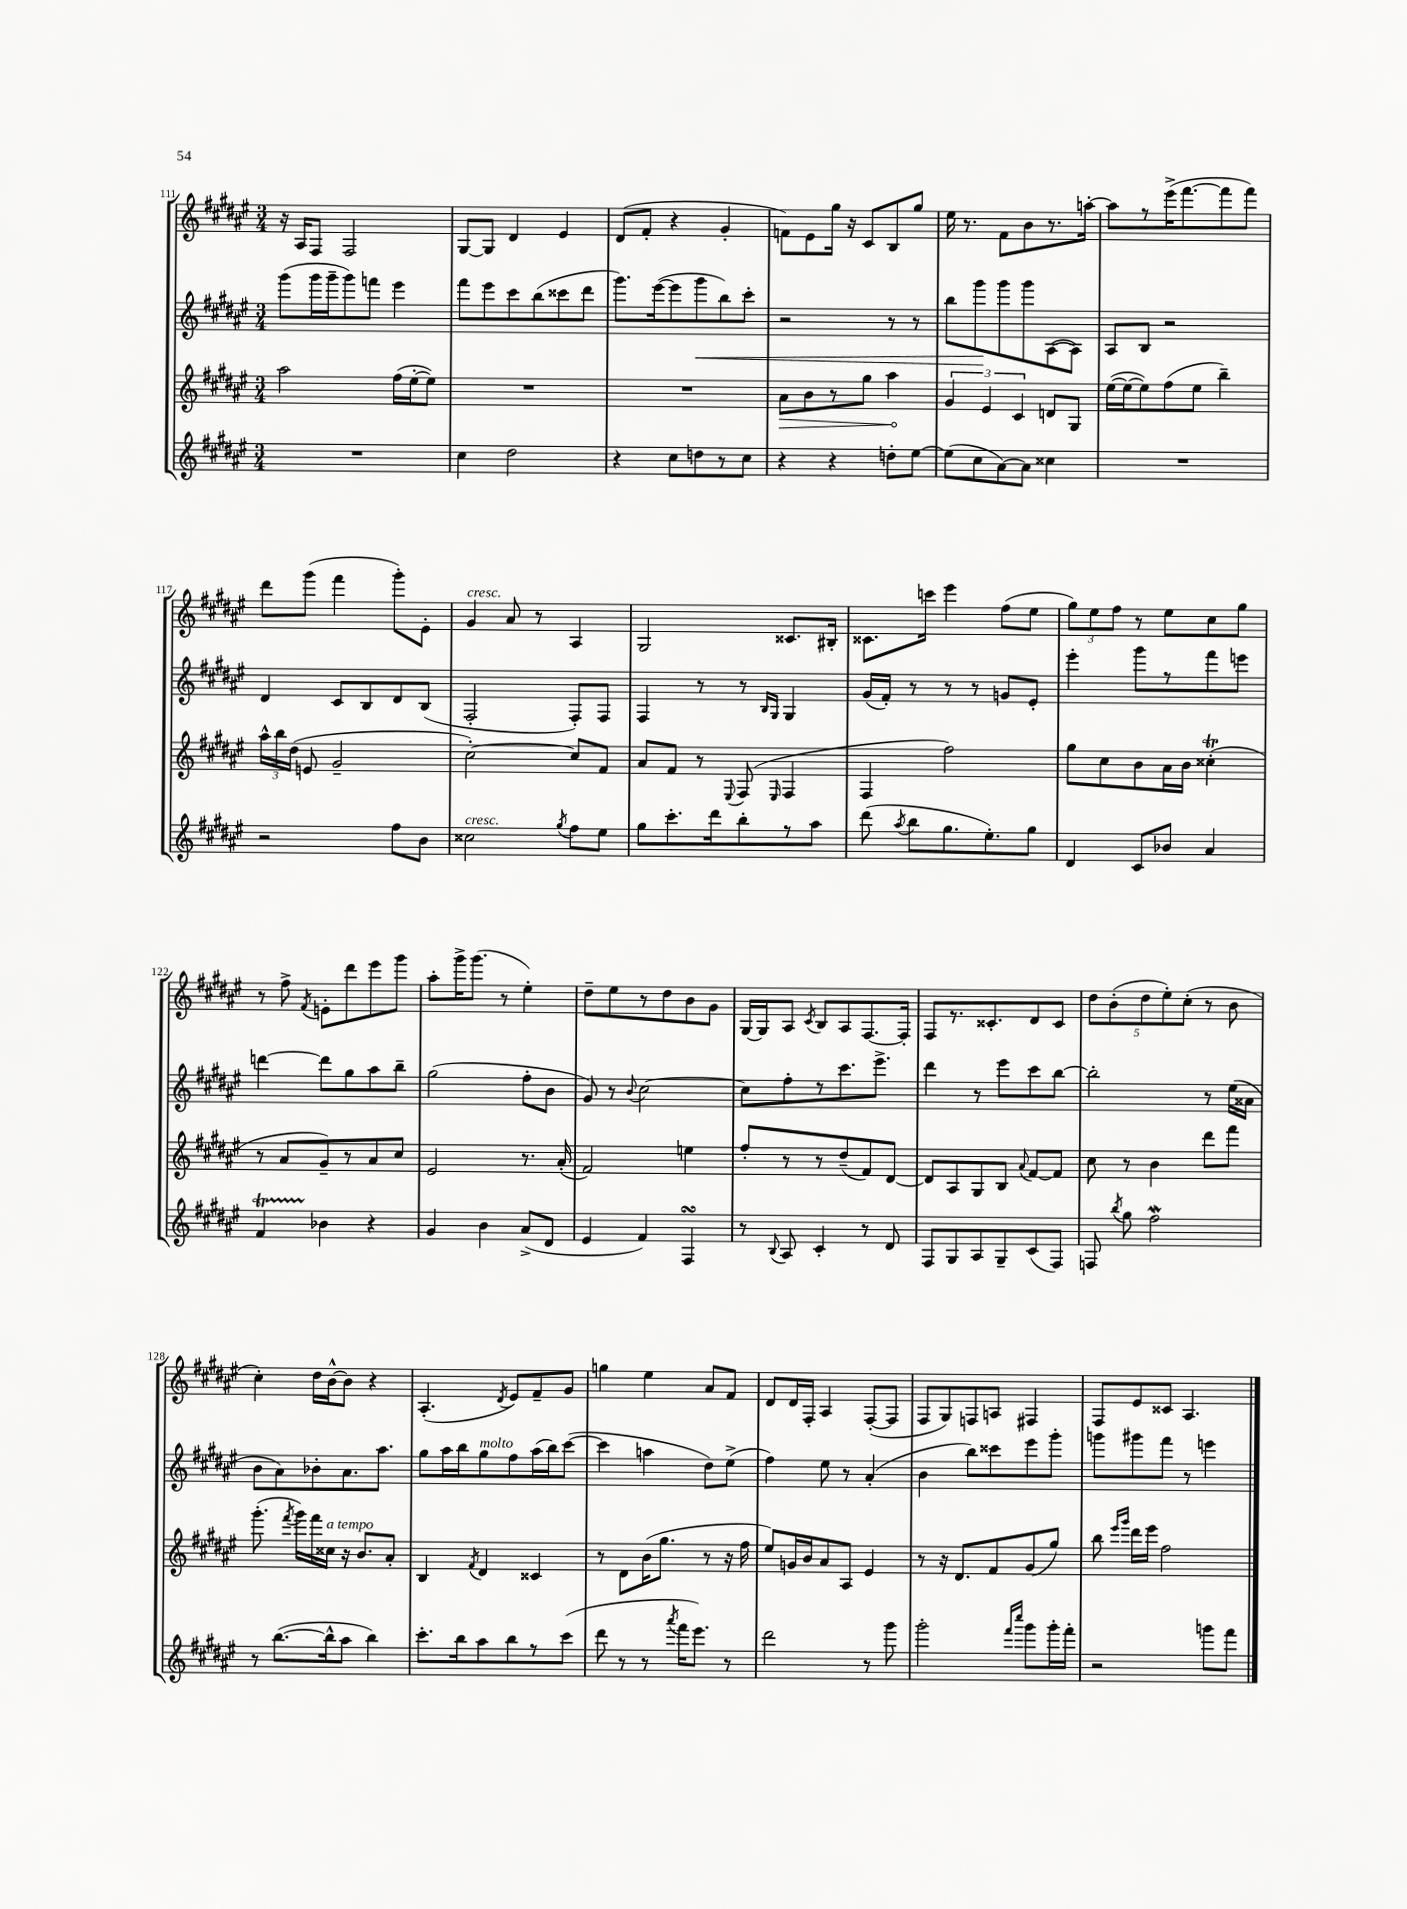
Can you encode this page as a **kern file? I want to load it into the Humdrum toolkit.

**kern	**kern	**kern	**kern
*staff4	*staff3	*staff2	*staff1
*clefG2	*clefG2	*clefG2	*clefG2
*k[f#c#g#d#a#e#]	*k[f#c#g#d#a#e#]	*k[f#c#g#d#a#e#]	*k[f#c#g#d#a#e#]
*M3/4	*M3/4	*M3/4	*M3/4
2.r	2aa#	(8ggg#	16r
.	.	.	16A#
.	.	16ggg#	8F#
.	.	16ggg#~	.
.	.	8ggg#)	2F#
.	.	8fff	.
.	(16ff#	4eee#	.
.	[16ee#'	.	.
.	8ee#])	.	.
=	=	=	=
4cc#	2.r	8fff#	[8G#
.	.	8eee#	8G#]
2dd#	.	8ccc#	4d#
.	.	(8bb	.
.	.	8ccc##	4e#
.	.	8ddd#	.
=	=	=	=
4r	2.r	8.ggg#)	(8d#
.	.	.	8f#'
.	.	([16eee#	.
8cc#	.	8eee#]	4r
8dd	.	8ggg#	.
8r	.	8bb)	4g#'
8cc#	.	8ccc#'	.
=	=	=	=
4r	8a#	2r	8f)
.	8b	.	8e#
4r	8r	.	16gg#
.	.	.	16r
.	8gg#	.	8c#
8dd'	4aa#	8r	8B
[8ee#	.	8r	8gg#
=	=	=	=
(8ee#]	6g#	8bb	16ee#
.	.	.	8.r
8cc#	.	8ggg#	.
.	6e#	.	.
[8a#)	.	8ggg#	8f#
.	6c#	.	.
8a#]	.	8ggg#	8b
4cc##	8d	([8A#	8.r
.	8G#	8A#])	.
.	.	.	[16aa'
=	=	=	=
2.r	([16ee#	8A#	8aa]
.	16ee#_	.	.
.	8ee#])	8B	8r
.	(8ff#	2r	(16eee#^
.	.	.	[8.fff#
.	8ee#	.	.
.	4bb~)	.	8fff#]
.	.	.	8fff#)
=	=	=	=
2r	24aa#^^	4d#	8ddd#
.	24bb	.	.
.	(24dd#	.	.
.	8e	.	(8ggg#
.	2g#~	8c#	4fff#
.	.	8B	.
8ff#	.	8d#	8ggg#')
8b	.	(8B	8e#'
=	=	=	=
2cc##	[2cc#')	2F#'	4g#
.	.	.	8a#
.	.	.	8r
8qgg#	.	.	.
8ff#	8cc#]	8F#')	4A#
8ee#	8f#	8F#	.
=	=	=	=
8gg#	8a#	4F#	2G#
8.ccc#'	8f#	.	.
.	8r	8r	.
16ddd#	.	.	.
.	8qqE#	.	.
8bb'	(8F#	8r	.
.	.	16qqB	.
.	16qqE#	16qqG#	.
8r	4F#	4G#	8.c##
8aa#	.	.	.
.	.	.	16B#'
=	=	=	=
(8ddd#	4F#	(16g#	8.c##
.	.	16f#')	.
8qaa#	.	.	.
8bb	.	8r	.
.	.	.	16ccc
8.gg#	2ff#)	8r	4eee#
.	.	8r	.
8.ee#')	.	.	.
.	.	8g	(8ff#
8gg#	.	8e#'	8ee#
=	=	=	=
4d#	8gg#	4eee#'	12gg#)
.	.	.	12ee#
.	8cc#	.	.
.	.	.	12ff#
8c#	8b	8ggg#	8r
8b-	16a#	8r	8ee#
.	16b	.	.
4a#	(4cc##'	8fff#	8cc#
.	.	8eee	8gg#
=	=	=	=
4f#	8r	[4ddd	8r
.	8a#	.	8ff#^
.	.	.	8qf#
4b-	8g#~)	8ddd]	8e'
.	8r	8gg#	8ddd#
4r	8a#	8aa#	8eee#
.	8cc#	8bb~	8ggg#
=	=	=	=
4g#	2e#	(2gg#	8aa#'
.	.	.	16ggg#^
.	.	.	(8.ggg#
4b	.	.	.
.	.	.	8r
(8a#^	8.r	8ff#'	4ee#')
8d#	.	8b	.
.	(16a#'	.	.
=	=	=	=
4e#	2f#)	8g#)	8dd#~
.	.	8r	8ee#
.	.	8qqb	.
4f#)	.	[2cc#	8r
.	.	.	8dd#
4F#	4ee	.	8b
.	.	.	8g#
=	=	=	=
8r	8ff#'	8cc#]	[16G#
.	.	.	16G#]
8qqB	.	.	.
8A#	8r	8ff#'	8A#
.	.	.	8qc#
4c#'	8r	8r	8B
.	(8dd#~	8.ccc#	8A#
8r	8f#)	.	[8.F#
.	.	8.eee#^	.
8d#	[8d#	.	.
.	.	.	16F#']
=	=	=	=
8F#	8d#]	4ddd#	8F#
8G#	8A#	.	8.r
8A#	8G#	8r	.
.	.	.	8.c##'
8G#~	8B	8eee#	.
.	8qqa#	.	.
(8c#	[8f#	8ccc#	8d#
8F#)	8f#]	[8bb	8c##
=	=	=	=
8F	8cc#	2bb']	10dd#
.	.	.	(10b'
8qbb	.	.	.
8gg#	8r	.	.
.	.	.	10dd#
2ff#	4b	.	.
.	.	.	10ee#')
.	.	.	(10cc#'
.	8ddd#	8r	8r
.	8fff#	(16ee#	8b
.	.	16a##	.
=	=	=	=
8r	(8.ggg#'	8b	4cc#')
([8.bb	.	8a#)	.
.	8qfff#	.	.
.	16ggg#)	.	.
.	16fff#	8b-'	16dd#
16bb^^]	16cc##	.	[16b^^
8aa#	16r	8.a#	8b]
.	8.b	.	.
4bb)	.	.	4r
.	.	8.aa#	.
.	8a#'	.	.
=	=	=	=
8.ccc#'	4B	8gg#	(4.A#'
.	.	16aa#	.
16bb	.	16bb	.
.	8qf#	.	.
8aa#	4d#	8gg#	.
.	.	.	8qd#
8bb	.	8ff#	8e#)
8r	4c##	(16aa#	8f#~
.	.	16bb)	.
(8ccc#	.	([8ccc#	8g#
=	=	=	=
8ddd#	8r	4ccc#]	4gg
8r	8d#	.	.
8r	(16b	4aa	4ee#
.	8.gg#	.	.
8qaaa#	.	.	.
16fff#	.	.	.
8.eee#)	.	.	.
.	8r	8dd#)	8a#
8r	16r	(8ee#^	8f#
.	16ff#	.	.
=	=	=	=
2ddd#	8ee#)	4ff#)	8d#
.	16g	.	16d#
.	16b	.	16F#'
.	8a#	8ee#	4A#
.	8A#	8r	.
8r	4e#	(4a#'	([8F#'
8ggg#	.	.	8F#]
=	=	=	=
2ggg#'	8r	4b	8F#
.	16r	.	8G#)
.	8.d#	.	.
.	.	8bb)	8F
.	8f#	8ccc##	8A
16qqfff#	.	.	.
16qqcccc#	.	.	.
8ggg#	(8g#	8eee#	4F#
16ggg#'	8gg#)	8ggg#'	.
16fff#'	.	.	.
=	=	=	=
2r	8bb	8ggg	8F#
.	16qqeee#	.	.
.	16qqggg#	.	.
.	16ddd#	8ggg#	8e#
.	16eee#	.	.
.	2ff#	8fff#	8c##
.	.	8r	4.A#
8ggg	.	4eee	.
8fff#	.	.	.
==	==	==	==
*-	*-	*-	*-
